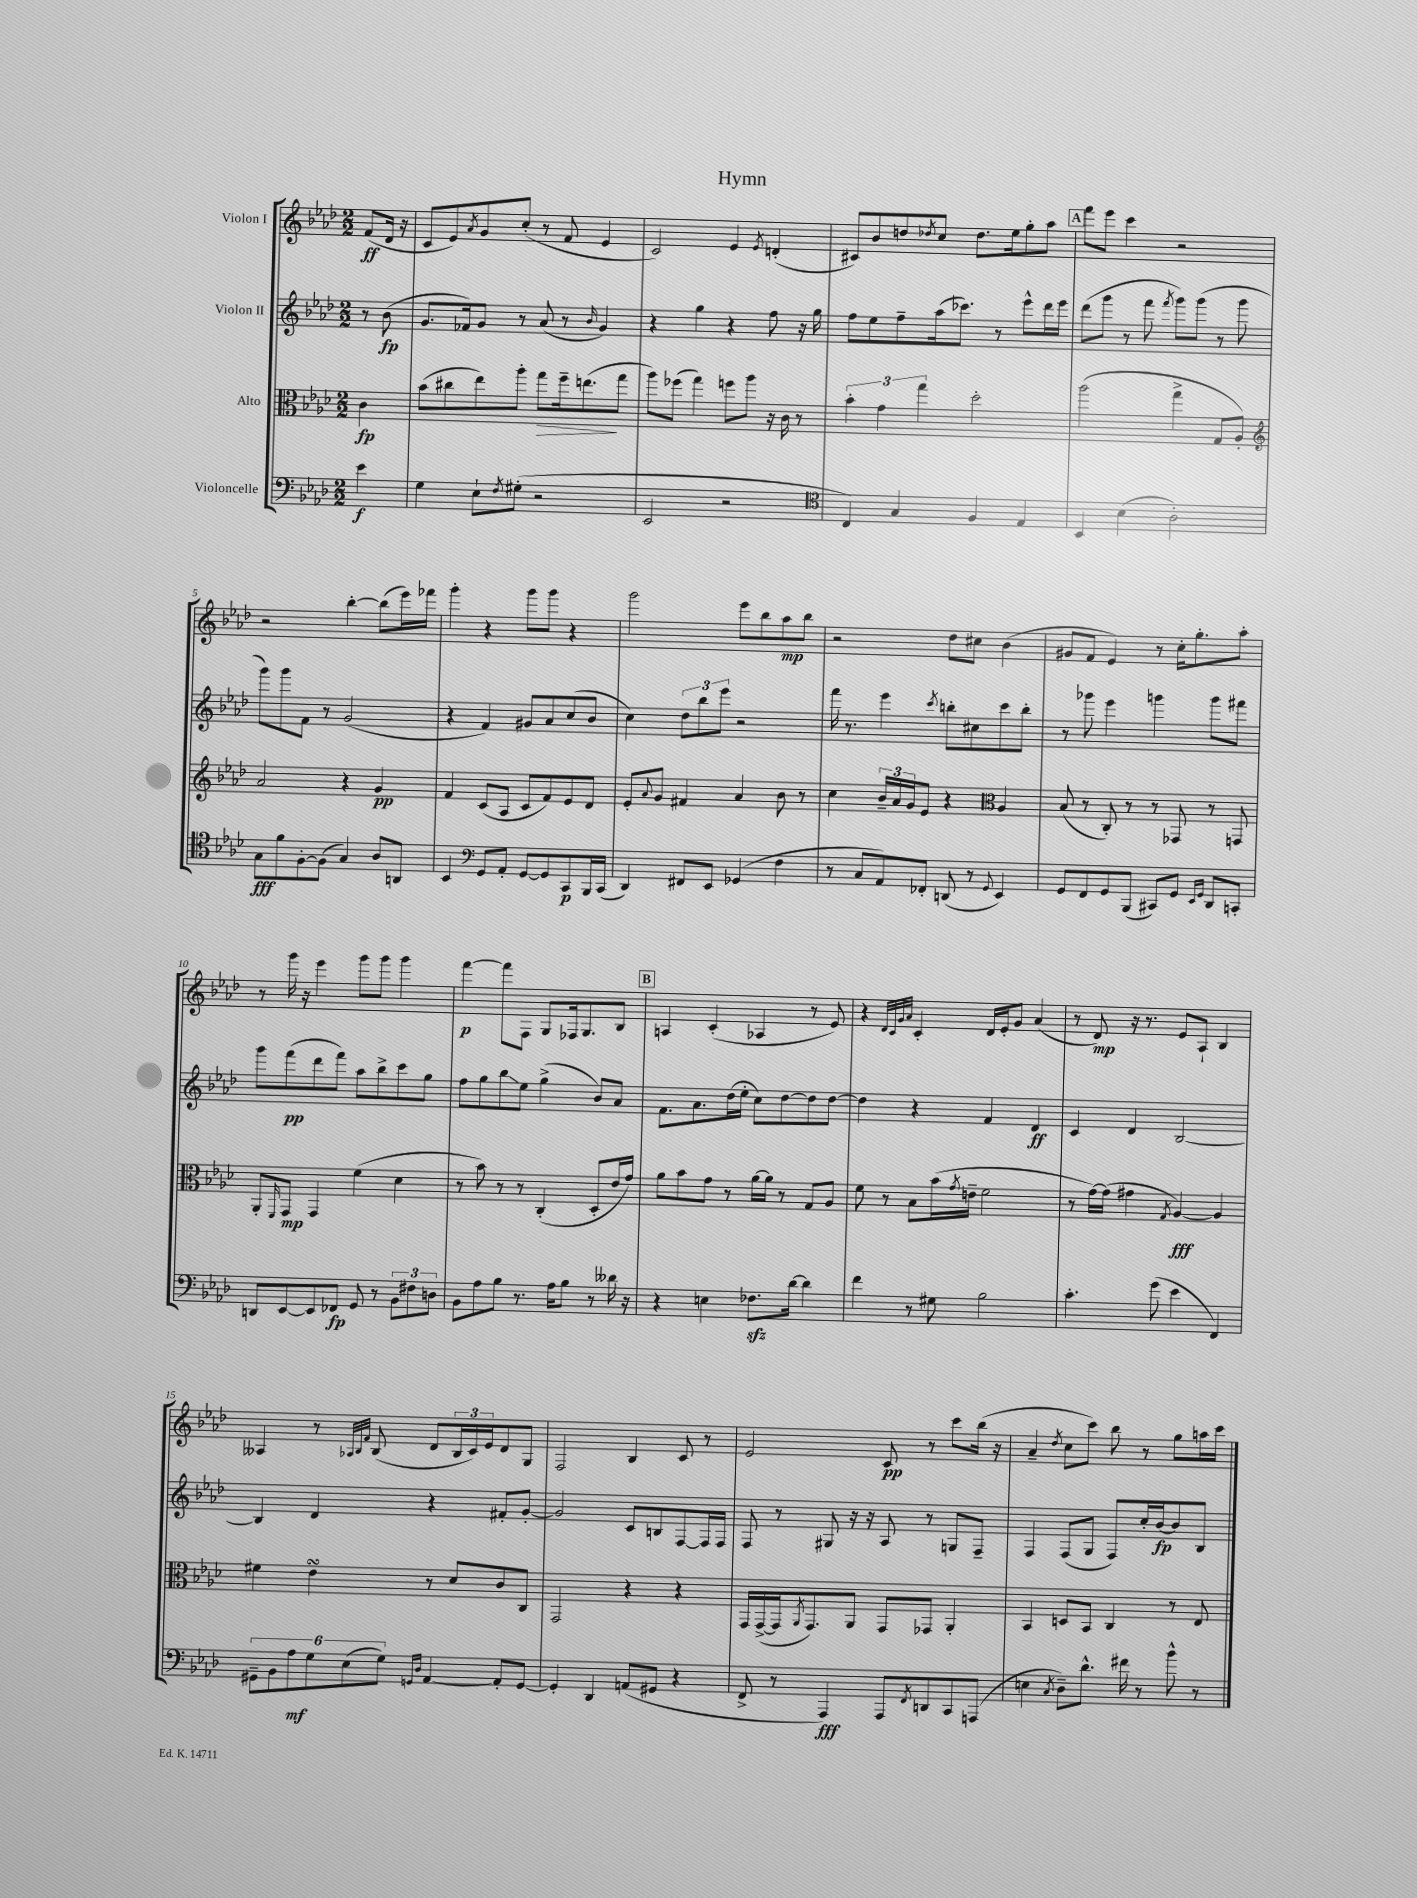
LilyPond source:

\header { title = "Hymn" }
<<
\new StaffGroup <<
\new Staff = "s0" \with { instrumentName = "Violon I" } {
    \clef treble \key aes \major \numericTimeSignature \time 2/2 \partial 4
    f'8\ff( des'16 r16 |
    c'8 ees'8) \acciaccatura { aes'8 } g'8 c''8-.( r8 f'8 ees'4 |
    c'2) ees'4 \acciaccatura { ees'8 } d'4-.( |
    cis'8) bes'8 d''8 \acciaccatura { des''8 } c''8 des''8. ees''16 g''8-. aes''8 |
    \mark \markup { \box "A" } f'''8 ees'''8 c'''4 r2 |
    r2 bes''4~-. bes''8( ees'''16) fes'''16 |
    g'''4-. r4 g'''8 g'''8 r4 |
    g'''2 ees'''8 bes''8 aes''8\mp bes''8 |
    r2 des''8 cis''8 bes'4( |
    gis'8 f'8 ees'4) r8 c''16-. g''8.-. aes''8-. |
    r8 g'''16 r16 ees'''4 g'''8 g'''8 g'''4 |
    f'''4~\p f'''8 f8 g8 fes16 g8. bes8 |
    \mark \markup { \box "B" } a4 c'4-.( aes4 r8 ees'8) |
    r4 \grace { des'32 c'32 g'32 aes'32 } c'4-. des'16 ees'16-. g'8 aes'4( |
    r8 des'8\mp) r16 r8. ees'8 aes8-! bes4 |
    aeses4 r8 \grace { aes32 bes32 f'32 } bes8( des'8 \tuplet 3/2 { bes16 c'16) ees'16 } des'8 g8 |
    f2 bes4 c'8 r8 |
    ees'2 c'8\pp r8 c'''8 bes''16( r16 |
    aes'4-- \acciaccatura { des''8 } c''8 c'''8) bes''8 r8 g''8 a''16 c'''16 \bar "|." |
}
\new Staff = "s1" \with { instrumentName = "Violon II" } {
    \clef treble \key aes \major \numericTimeSignature \time 2/2 \partial 4
    r8 bes'8\fp( |
    g'8. fes'16) g'8 r8 aes'8( r8 \grace { bes'16 } g'4) |
    r4 g''4 r4 f''8 r16 g''16 |
    f''8 ees''8 f''8-- aes''16( ces'''8.) r8 ees'''8-^ des'''16 ees'''16 |
    \mark \markup { \box "A" } des'''8( g'''8 r8 f'''8 \acciaccatura { f'''8 } g'''8) g'''8( r8 g'''8 |
    g'''8) g'''8 f'8 r8 g'2( |
    r4 f'4) gis'8 aes'8 c''8( bes'8 |
    c''4) \tuplet 3/2 { des''8 bes''8 ees'''8 } r2 |
    f'''16 r8. ees'''4 \acciaccatura { c'''8 } b''8-. cis''8 c'''8 b''8-. |
    r8 ges'''8 ees'''4 g'''4 g'''8 fis'''8 |
    g'''8 f'''8\pp( des'''8 f'''8) aes''8 bes''8-> c'''8 g''8 |
    f''8 g''8 bes''8\glissando ees''8 g''4->( bes'8) aes'8 |
    \mark \markup { \box "B" } f'8. aes'8. des''16( ees''16-. c''8) des''8~ des''8 des''8~ |
    des''4 r4 f'4 des'4\ff |
    c'4 des'4 bes2~ |
    bes4 des'4 r4 fis'8-. g'8~-. |
    g'2 c'8 b8 f8~ f16 f16 |
    f8 r8 gis8 r16 r16 aes8 r8 g8 f8-- |
    f4 f8( g8 f8) c''16-. bes'16~\fp bes'8 bes8 \bar "|." |
}
\new Staff = "s2" \with { instrumentName = "Alto" } {
    \clef alto \key aes \major \numericTimeSignature \time 2/2 \partial 4
    c'4\fp |
    bes'8( cis''8 ees''8) aes''8-. g''8\> f''16-- e''8.\!( g''8 |
    aes''8) fes''8( g''4) f''8 aes''8 r16 c'16 r8 |
    \tuplet 3/2 { bes'4-. g'4 g''4 } des''2-. |
    \mark \markup { \box "A" } aes''2( g''4-> g8 aes8-.) |
    \clef treble aes'2 r4 g'4\pp |
    f'4 c'8( aes8 c'8 f'8) ees'8 des'8 |
    ees'8-. \appoggiatura { aes'8 } g'8 fis'4 aes'4 bes'8 r8 |
    c''4 \tuplet 3/2 { bes'16-- aes'16 g'16 } ees'8 r4 \clef alto aes4 |
    bes8( r8 c8-.) r8 r8 ges,8 r8 g,8 |
    aes,8-. \grace { f,16 } g,8\mp g,4 f'4( des'4 |
    r8 bes'8) r8 r8 c4-.( des8-. ees'16 g'16) |
    \mark \markup { \box "B" } aes'8 bes'8 g'8 r8 aes'16~ aes'16 r8 g8 aes8 |
    f'8 r8 bes8 bes'16( \acciaccatura { g'8 } e'16-- f'2 |
    r8 g'16~) g'16( gis'4 \acciaccatura { g8 } aes4~\fff) aes4 |
    fis'4 ees'4\turn r8 des'8 c'8 c8 |
    g,2 r4 r4 |
    g,16 g,16~->( g,16 \acciaccatura { aes,8 } g,8.) aes,8 g,8 ges,8 aes,4-. |
    bes,4 d8 bes,8 c4 r8 ees8 \bar "|." |
}
\new Staff = "s3" \with { instrumentName = "Violoncelle" } {
    \clef bass \key aes \major \numericTimeSignature \time 2/2 \partial 4
    ees'4\f |
    g4 ees8-! \acciaccatura { f8 } gis8-.( r2 |
    ees,2 r2 |
    \clef tenor c4) g4 f4 ees4 |
    \mark \markup { \box "A" } bes,4 bes4( aes2-.) |
    g8\fff f'8 f8~-. f8( g4) aes8 a,8 |
    bes,4 \clef bass g,8 aes,8-. g,8~ g,8 c,8\p bes,,16 c,16( |
    des,4) fis,8 ees,8 ges,4( f4 |
    r8 c8 aes,8) fes,8-. d,8( r8 \appoggiatura { g,8 } ees,4) |
    g,8 f,8 g,8 bes,,8( cis,8) g,8 \grace { ees,16 g,16 } des,8 c,8-. |
    d,8 ees,8~ ees,8 fes,8\fp g,8 r8 \tuplet 3/2 { bes,8 fis8 d8 } |
    bes,8 aes8 bes8 r8. aes16 bes8 r8 deses'16 r16 |
    \mark \markup { \box "B" } r4 e4 fes8.\sfz des'16~ des'4 |
    f'4 r8 gis8 bes2 |
    c'4.-. g'8( ees'4 f,4) |
    \tuplet 6/4 { gis,8-- bes,8 aes8\mf g8 ees8( g8) } \grace { g,16 des16 } aes,4~ aes,8-. g,8~ |
    g,4-. des,4 a,8( gis,8 r4 |
    f,8-> r8 aes,,4\fff) aes,,8 \acciaccatura { f,8 } d,8 c,8 a,,8( |
    e4 \acciaccatura { c8 } des8--) des'8.-^ fis'16 r8 bes'8-^ r8 \bar "|." |
}
>>
>>
